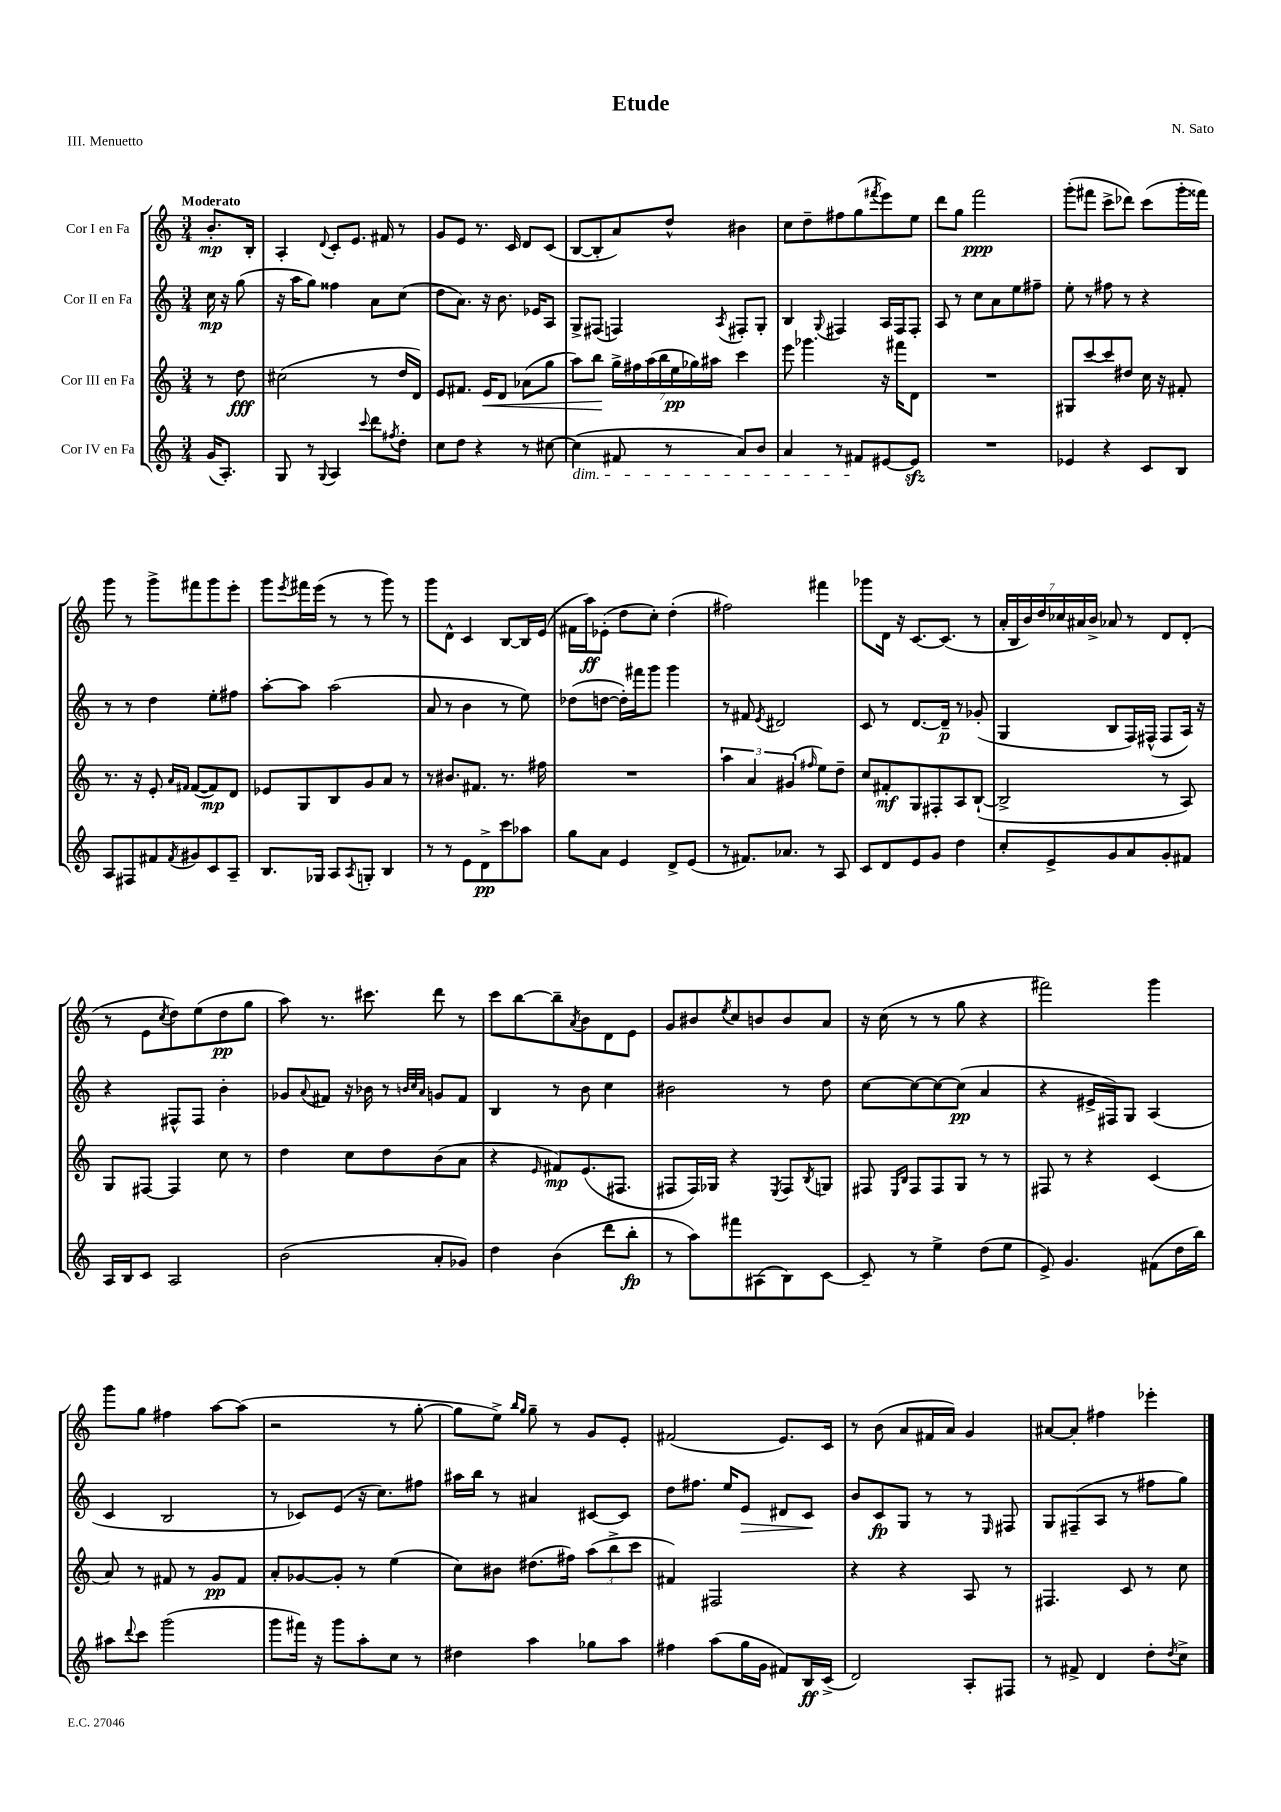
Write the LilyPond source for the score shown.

\header { title = "Etude" composer = "N. Sato" piece = "III. Menuetto" }
<<
\new StaffGroup <<
\new Staff = "s0" \with { instrumentName = "Cor I en Fa" } {
    \clef treble \key c \major \numericTimeSignature \time 3/4 \partial 4 \tempo "Moderato"
    b'8.-.\mp b16-. |
    a4-. \appoggiatura { d'8 } c'8-. e'8. fis'16 r8 |
    g'8 e'8 r8. c'16 d'8 c'8( |
    b8~ b8-. a'8) d''8-^ bis'4 |
    c''8 d''8-- fis''8 g''8( \acciaccatura { fis'''8 } e'''8) e''8 |
    d'''8 g''8 f'''2\ppp |
    g'''8-.( fis'''8 c'''8-> des'''8) c'''8( g'''16-. fisis'''16) |
    g'''8 r8 g'''8-> fis'''8 g'''8 e'''8-. |
    g'''8 \acciaccatura { e'''8 } fis'''16 e'''16( r8 r8 g'''8) r8 |
    g'''8 d'8-^ c'4 b8~ b16 e'16( |
    fis'16 a''16\ff) ees'8-.( d''8 c''8-.) d''4-.( |
    fis''2) fis'''4 |
    ges'''8 d'16 r16 c'8.~ c'8.( r8 |
    \tuplet 7/4 { a'16-. b16 b'16) d''16 ces''16 ais'16 b'16-> } aes'8 r8 d'8 d'8-.( |
    r8 e'8 \acciaccatura { c''8 } d''8) e''8( d''8\pp g''8 |
    a''8) r8. cis'''8. d'''8 r8 |
    c'''8 b''8~ b''8-- \acciaccatura { a'8 } b'8 d'8 e'8 |
    g'8 bis'8 \acciaccatura { e''8 } c''8 b'8 b'8 a'8 |
    r16 c''16( r8 r8 g''8 r4 |
    fis'''2) g'''4 |
    g'''8 g''8 fis''4 a''8~ a''8( |
    r2 r8 g''8~-. |
    g''8 e''8->) \grace { b''16 g''16 } g''8-- r8 g'8 e'8-. |
    fis'2( e'8.) c'16 |
    r8 b'8( a'8 fis'16 a'16) g'4 |
    ais'8~ ais'8-. fis''4 ees'''4-. \bar "|." |
}
\new Staff = "s1" \with { instrumentName = "Cor II en Fa" } {
    \clef treble \key c \major \numericTimeSignature \time 3/4 \partial 4
    c''16\mp r16 g''8( |
    r16 a''16 g''8) fisis''4 a'8 c''8( |
    d''8 a'8.) r16 b'8. ees'16 a8 |
    g8-> fis8( f4) \acciaccatura { a8 } fis8-. g8-. |
    b4 \appoggiatura { g8 } fis4 a16 fis16 fis8-. |
    a8 r8 c''8 a'8 e''8 fis''8-- |
    e''8-. r8 fis''8 r8 r4 |
    r8 r8 d''4 e''8-. fis''8 |
    a''8~-. a''8 a''2( |
    a'8 r8 b'4 r8 e''8) |
    des''8( d''8~ d''16-.) fis'''16 g'''8 g'''4 |
    r8 fis'8 \acciaccatura { e'8 } dis'2 |
    c'8 r8 d'8.~ d'16--\p r8 ges'8-.( |
    g4 b8 f16) fis16-^( fis8 a16) r16 |
    r4 fis8-^ fis8 b'4-. |
    ges'8 \appoggiatura { a'8 } fis'8 r16 bes'16 r8 \grace { b'32 c''32 a'32 } g'8 fis'8 |
    b4 r8 b'8 c''4 |
    bis'2 r8 d''8 |
    c''8~ c''8~ c''8~ c''8\pp( a'4 |
    r4 eis'16-> fis16) g8 a4( |
    c'4 b2 |
    r8 ces'8) e'8( r16 c''8.) fis''8 |
    ais''16 b''16 r8 ais'4 cis'8~ cis'8 |
    d''8 fis''8. e''16 e'8\> dis'8 c'8\! |
    b'8 c'8\fp g8 r8 r8 \grace { e16 } fis8 |
    g8 fis8--( a8 r8 fis''8 g''8) \bar "|." |
}
\new Staff = "s2" \with { instrumentName = "Cor III en Fa" } {
    \clef treble \key c \major \numericTimeSignature \time 3/4 \partial 4
    r8 d''8\fff |
    cis''2( r8 d''16 d'16) |
    e'8 fis'8. e'16\< d'8 aes'8( g''8 |
    a''8) b''8\! \tuplet 7/4 { g''16-> fis''16 a''16( b''16 e''16\pp ges''16) ais''16 } c'''4 |
    e'''8 ges'''4. r16 fis'''16 d'8 |
    R2. |
    gis8 c'''8~ c'''8 dis''8 c''16 r16 fis'8-. |
    r8. r16 e'8-. \grace { a'16 fis'16 } fis'8~( fis'8\mp) d'8 |
    ees'8 g8 b8 g'8 a'8 r8 |
    r8 bis'8. fis'8. r8. fis''16 |
    R2. |
    \tuplet 3/2 { a''4 a'4 gis'4( } \grace { fis''16 } e''8) d''8-- |
    c''8 fis'8-.\mf g8 fis8-. a8 b8~-!( |
    b2-> r8 a8) |
    g8 fis8~ fis4 c''8 r8 |
    d''4 c''8 d''8 b'8( a'8 |
    r4 \grace { e'16 } fis'8\mp) e'8.( fis8. |
    fis8 fis16) ges16 r4 \acciaccatura { e8 } fis8 \acciaccatura { b8 } g8 |
    fis8 \grace { e16 b16 } fis8 fis8 g8 r8 r8 |
    fis8 r8 r4 c'4( |
    a'8) r8 fis'8 r8 g'8\pp fis'8 |
    a'8-. ges'8~ ges'8-. r8 e''4( |
    c''8) bis'8 dis''8.( fis''16) \tuplet 3/2 { a''8( b''8-> c'''8 } |
    fis'4) fis2 |
    r4 r4 a8 r8 |
    fis4. c'8 r8 c''8 \bar "|." |
}
\new Staff = "s3" \with { instrumentName = "Cor IV en Fa" } {
    \clef treble \key c \major \numericTimeSignature \time 3/4 \partial 4
    g'16( a8.-.) |
    g8 r8 \appoggiatura { g8 } a4 \appoggiatura { c'''8 } d'''8 \acciaccatura { fis''8 } d''8-. |
    c''8 d''8 r4 r8 cis''8~ |
    cis''4\dim( fis'8 r8 a'8) b'8 |
    a'4 r8 fis'8\! eis'8~ eis'8\sfz |
    R2. |
    ees'4 r4 c'8 b8 |
    a8 fis8 fis'8 \acciaccatura { fis'8 } gis'8 c'8 a8-- |
    b8. ges16 a8 \acciaccatura { a8 } g8-. b4 |
    r8 r8 e'8 d'8->\pp c'''8 aes''8 |
    g''8 a'8 e'4 d'8-> e'8( |
    r8 fis'8.) aes'8. r8 a8 |
    c'8 d'8 e'8 g'8 d''4 |
    c''8-. e'8-> g'8 a'8 g'8-. fis'8 |
    a16 b16 c'8 a2 |
    b'2( a'8-. ges'8) |
    d''4 b'4( d'''8 b''8-.\fp |
    r8 a''8) fis'''8 ais8( b8) c'8~ |
    c'8-- r8 e''4-> d''8( e''8 |
    e'8->) g'4. fis'8( d''16 b''16) |
    ais''8 \appoggiatura { d'''8 } c'''8 g'''2( |
    g'''8 fis'''16) r16 g'''8 a''8-. c''8 r8 |
    dis''4 a''4 ges''8 a''8 |
    fis''4 a''8( g''16 g'16 fis'8) b16\ff c'16->( |
    d'2) a8-. fis8 |
    r8 fis'8-> d'4 d''8-. \acciaccatura { d''8 } c''8-> \bar "|." |
}
>>
>>
\layout { \context { \Score \remove "Bar_number_engraver" } }
